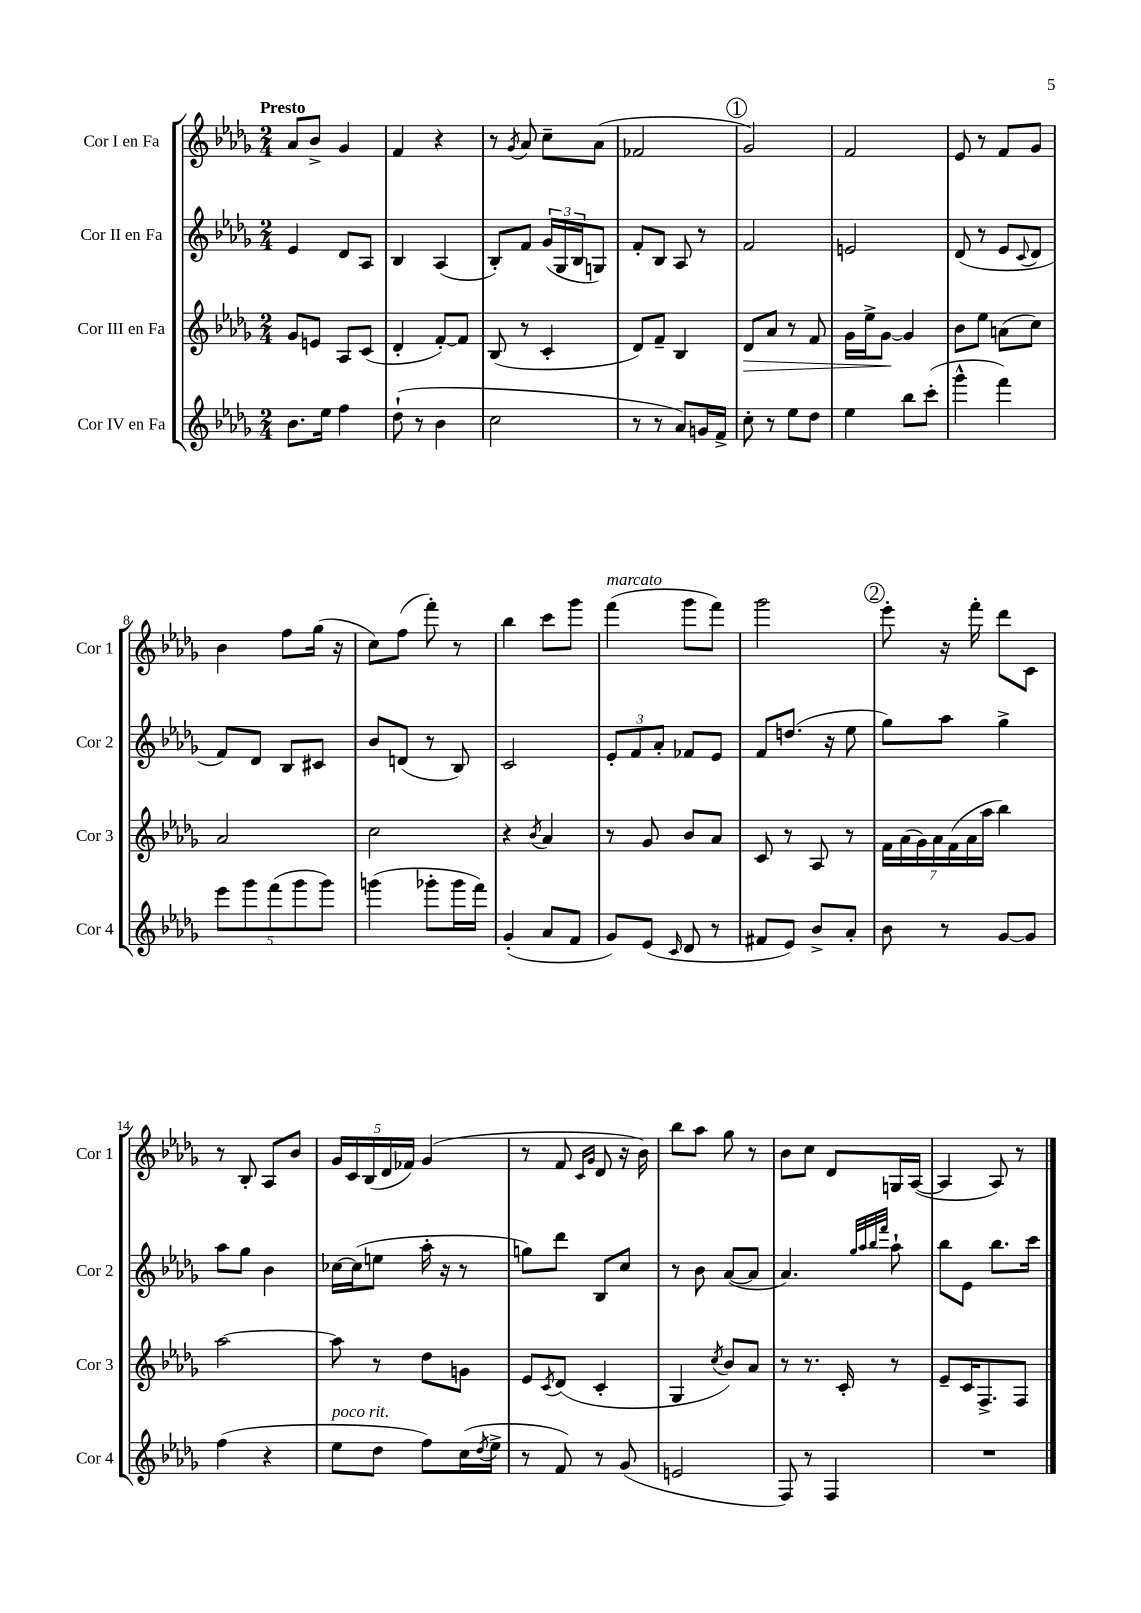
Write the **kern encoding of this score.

**kern	**kern	**dynam	**kern	**kern
*part4	*part3	*part3	*part2	*part1
*staff4	*staff3	*staff3	*staff2	*staff1
*I"Cor IV en Fa	*I"Cor III en Fa	*	*I"Cor II en Fa	*I"Cor I en Fa
*I'Cor 4	*I'Cor 3	*	*I'Cor 2	*I'Cor 1
*clefG2	*clefG2	*	*clefG2	*clefG2
*k[b-e-a-d-g-]	*k[b-e-a-d-g-]	*	*k[b-e-a-d-g-]	*k[b-e-a-d-g-]
*M2/4	*M2/4	*	*M2/4	*M2/4
=1	=1	=1	=1	=1
!	!	!	!	!LO:TX:a:B:t=Presto
8.b-\L	8g-/L	.	4e-/	8a-/L
.	8en/J	.	.	8b-^/J
16ee-\Jk	.	.	.	.
4ff\	8A-/L	.	8d-/L	4g-/
.	(8c/J	.	8A-/J	.
=2	=2	=2	=2	=2
(8dd-`\	4d-'/	.	4B-/	4f/
8r	.	.	.	.
4b-\	[8f'/L)	.	(4A-/	4r
.	8f/J]	.	.	.
=3	=3	=3	=3	=3
2cc\	(8B-/	.	8B-'/L)	8r
.	.	.	.	8qg-/
.	8r	.	8f/J	8a-/
.	4c'/	.	(24g-/LL	8cc~\L
.	.	.	24G-/	.
.	.	.	24B-/J	.
.	.	.	8Gn/J)	(8a-\J
=4	=4	=4	=4	=4
8r	8d-/L)	.	8f'/L	2f-X/
8r	8f~/J	.	8B-/J	.
8a-/L)	4B-/	.	8A-/	.
16gn/L	.	.	8r	.
16f^/JJ	.	.	.	.
!!LO:REH:place=s1:t=1
=5	=5	=5	=5	=5
!	!	!LO:HP:b	!	!
8cc'\	8d-/L	>	2f/	2g-/)
8r	8a-/J	.	.	.
8ee-\L	8r	.	.	.
8dd-\J	8f/	.	.	.
=6	=6	=6	=6	=6
4ee-\	16g-\LL	.	2en/	2f/
.	16ee-^\J	.	.	.
.	[8g-\J	.	.	.
8bb-\L	4g-/]	]	.	.
(8ccc'\J	.	.	.	.
=7	=7	=7	=7	=7
4ggg-^^\	8b-\L	.	(8d-/	8e-/
.	8ee-\J	.	8r	8r
4fff\)	(8an\L	.	8e-/L	8f/L
.	.	.	8qqc/	.
.	8cc\J)	.	8d-/J	8g-/J
!!LO:LB:g=z
=8	=8	=8	=8	=8
10eee-\L	2a-/	.	8f/L)	4b-\
10ggg-\	.	.	.	.
.	.	.	8d-/J	.
(10fff\	.	.	.	.
.	.	.	8B-/L	8ff\L
10ggg-\	.	.	.	.
.	.	.	8c#X/J	(16gg-\Jk
10ggg-\J)	.	.	.	.
.	.	.	.	16r
=9	=9	=9	=9	=9
(4gggn\	2cc\	.	8b-/L	8cc\L)
.	.	.	(8dn/J	(8ff\J
8ggg-X'\L	.	.	8r	8fff'\)
16ggg-\L	.	.	8B-/)	8r
16fff\JJ)	.	.	.	.
=10	=10	=10	=10	=10
(4g-'/	4r	.	2c/	4bb-\
.	8qb-/	.	.	.
8a-/L	4a-/	.	.	8ccc\L
8f/J	.	.	.	8ggg-\J
=11	=11	=11	=11	=11
!	!	!	!	!LO:TX:a:i:t=marcato
8g-/L)	8r	.	12e-'/L	(4fff\
.	.	.	12f/	.
(8e-/J	8g-/	.	.	.
.	.	.	12a-'/J	.
16qqc/	.	.	.	.
8d-/	8b-/L	.	8f-X/L	8ggg-\L
8r	8a-/J	.	8e-/J	8fff\J)
=12	=12	=12	=12	=12
8f#X/L	8c/	.	8f/L	2ggg-\
8e-/J)	8r	.	(8.ddn/J	.
8b-^/L	8A-/	.	.	.
.	.	.	16r	.
8a-'/J	8r	.	8ee-\	.
!!LO:REH:place=s1:t=2
=13	=13	=13	=13	=13
8b-\	28f\LL	.	8gg-\L)	8eee-'\
.	(28a-\	.	.	.
.	28g-\)	.	.	.
.	28a-\	.	.	.
8r	.	.	8aa-\J	16r
.	(28f\	.	.	.
.	28a-\	.	.	.
.	.	.	.	16fff'\
.	28aa-\JJ	.	.	.
[8g-/L	4bb-\)	.	4gg-^\	8ddd-\L
8g-/J]	.	.	.	8c\J
!!LO:LB:g=z
=14	=14	=14	=14	=14
(4ff\	[2aa-\	.	8aa-\L	8r
.	.	.	8gg-\J	8B-'/
4r	.	.	4b-\	8A-/L
.	.	.	.	8b-/J
=15	=15	=15	=15	=15
!LO:TX:a:i:t=poco rit.	!	!	!	!
8ee-\L	8aa-\]	.	[16cc-X\LL	20g-/LL
.	.	.	.	20c/
.	.	.	(16cc-\J]	.
.	.	.	.	(20B-/
8dd-\J	8r	.	8een\J	.
.	.	.	.	20d-/
.	.	.	.	20f-X/JJ)
8ff\L)	8dd-\L	.	16aa-'\	(4g-/
.	.	.	16r	.
(16cc\L	8gn\J	.	8r	.
8qdd-/	.	.	.	.
16ee-^\JJ	.	.	.	.
=16	=16	=16	=16	=16
8r	8e-/L	.	8ggn\L)	8r
.	8qc/	.	.	.
8f/)	(8d-/J	.	8ddd-\J	8f/
.	.	.	.	16qqc/LL
.	.	.	.	16qqg-/JJ
8r	4c'/	.	8B-/L	8d-/
(8g-/	.	.	8cc/J	16r
.	.	.	.	16b-\)
=17	=17	=17	=17	=17
2en/	4G-/	.	8r	8bb-\L
.	.	.	8b-\	8aa-\J
.	8qcc/	.	.	.
.	8b-/L)	.	([8a-/L	8gg-\
.	8a-/J	.	8a-/J]	8r
=18	=18	=18	=18	=18
8F/)	8r	.	4.a-/)	8b-\L
8r	8.r	.	.	8cc\J
4F/	.	.	.	8d-/L
.	16c'/	.	.	.
.	.	.	32qqgg-/LLL	.
.	.	.	32qqaa-/	.
.	.	.	32qqbb-/	.
.	.	.	32qqfff/JJJ	.
.	8r	.	8aa-`\	16Gn/L
.	.	.	.	([16A-/JJ
=19	=19	=19	=19	=19
2r	8e-~/L	.	8bb-\L	4A-/]
.	16c/K	.	8e-\J	.
.	8.F^/	.	.	.
.	.	.	8.bb-\L	8A-/)
.	8F/J	.	.	8r
.	.	.	16ccc\Jk	.
==	==	==	==	==
*-	*-	*-	*-	*-
